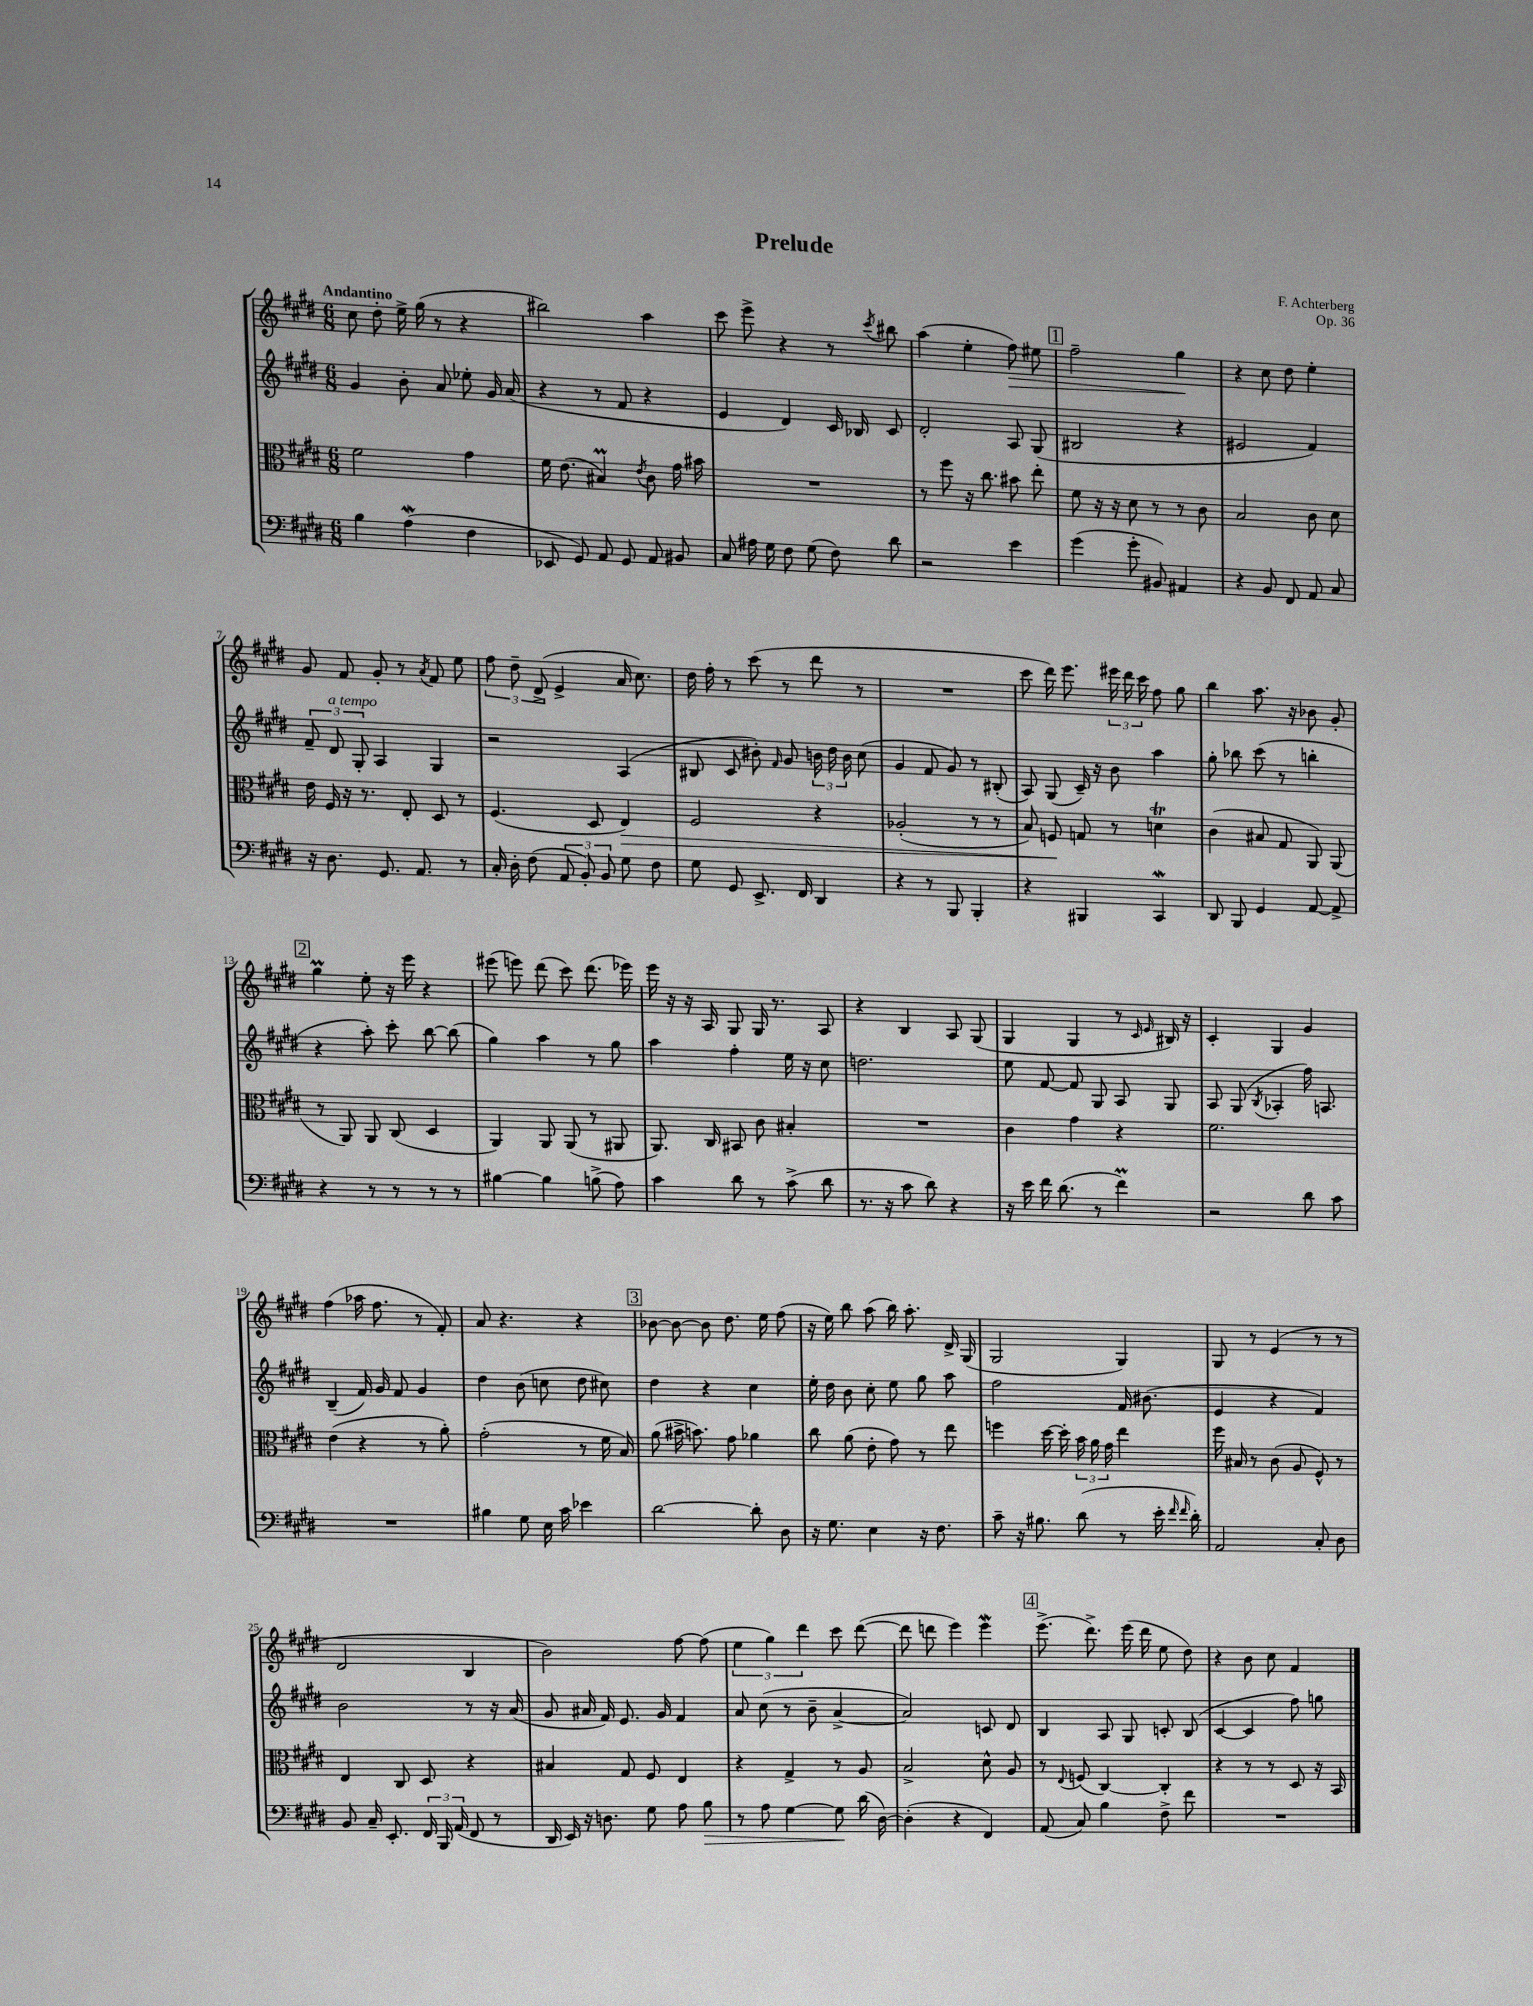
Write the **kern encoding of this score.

**kern	**kern	**kern	**kern
*staff4	*staff3	*staff2	*staff1
*clefF4	*clefC3	*clefG2	*clefG2
*k[f#c#g#d#]	*k[f#c#g#d#]	*k[f#c#g#d#]	*k[f#c#g#d#]
*M6/8	*M6/8	*M6/8	*M6/8
4B\	2f#\	4g#/	8cc#\
.	.	.	8dd#'\
(4A\	.	8b'\	16ee^\
.	.	.	(16gg#\
.	.	8a/	8r
4F#\	4g#\	8ee-'\	4r
.	.	16g#/	.
.	.	(16a/	.
=	=	=	=
8EE-/	16f#\	4r	2bb#\)
.	(8.e\	.	.
8GG#/)	.	.	.
8AA/	4B#/)	8r	.
8GG#/	.	8f#/	.
.	8qe/	.	.
8AA/	8c#\	4r	4aa\
8BB#/	16g#\	.	.
.	16b#\	.	.
=	=	=	=
8C#/	2.r	4e/	8ccc#\
16A#\	.	.	8eee^\
16G#\	.	.	.
8F#\	.	4d#/)	4r
(8G#\	.	.	.
8F#\)	.	16c#/	8r
.	.	16B-/	.
.	.	.	8qccc#/
8d#\	.	8c#/	8bb#\
=	=	=	=
2r	8r	2d#'/	(4aa\
.	8ff#\	.	.
.	16r	.	4ee'\
.	8.cc#\	.	.
4e\	8b#\	8A/	8ff#\)
.	8ee'\	(8G#/	8ee#\
=	=	=	=
(4g#\	8f#\	2B#/	2ff#~\
.	16r	.	.
.	16r	.	.
8g#'\	8d#\	.	.
8BB#/)	8r	.	.
4AA#/	8r	4r	4gg#\
.	8c#\	.	.
=	=	=	=
4r	2B/	2e#/	4r
8BB/	.	.	8cc#\
8FF#/	.	.	8dd#\
8AA/	8c#\	4f#/)	4ee'\
8C#/	8d#\	.	.
=	=	=	=
16r	16e\	12f#~/	8g#/
8.D#\	16F#/	.	.
.	.	12d#/	.
.	16r	.	8f#/
.	.	12G#'/	.
.	8.r	.	.
8.GG#/	.	4A/	8g#'/
.	8E'/	.	8r
8.AA/	.	.	.
.	.	.	8qa/
.	8D#/	4G#/	8f#/
8r	8r	.	8ee\
=	=	=	=
16C#'/	(4.F#/	2r	12ff#\
16D#'\	.	.	.
.	.	.	12dd#~\
(8F#\	.	.	.
.	.	.	(12d#^/
12AA/	.	.	4e^/
12BB'/)	.	.	.
.	8D#/	.	.
12BB/	.	.	.
8G#\	4E/)	(4A/	16a/
.	.	.	8.cc#\)
8F#\	.	.	.
=	=	=	=
8G#\	2F#/	8B#/	16dd#\
.	.	.	16ff#'\
8GG#/	.	8c#/	8r
8.EE^/	.	8b#'\)	(8ccc#\
.	.	16qqf#/	.
.	.	8g#/	8r
16FF#/	.	.	.
4DD#/	4r	24b\	8ddd#\
.	.	24dd#\	.
.	.	24b\	.
.	.	(8cc#\	8r
=	=	=	=
4r	(2A-'/	4g#/	2.r
8r	.	8f#/	.
8BBB/	.	8g#/)	.
4BBB'/	8r	8r	.
.	8r	(8B#'/	.
=	=	=	=
4r	8B/)	8A/)	8ccc#\
.	8F/	(8G#/	16ddd#\)
.	.	.	8.eee\
4BBB#/	8G/	16c#~/)	.
.	.	16r	.
.	8r	8b\	24eee#\
.	.	.	24ddd#\
.	.	.	24ccc#\
4CC#/	4d\	4aa\	8ff#\
.	.	.	8gg#\
=	=	=	=
8DD#/	(4c#\	8gg#'\	4bb\
8BBB/	.	8bb-\	.
4GG#/	8B#/	(8ccc#\	8.aa\
.	8G#/	8r	.
.	.	.	16r
[8AA/	8AA/)	4bb'\	8b-\
8AA^/]	(8AA/	.	8g#'/
=	=	=	=
4r	8r	4r	4gg#\
.	8AA/)	.	.
8r	8AA/	8aa'\)	8ee'\
8r	(8C#/	8ccc#'\	16r
.	.	.	16eee\
8r	4D#/	[8bb\	4r
8r	.	(8bb\]	.
=	=	=	=
[4B#\	4AA/)	4gg#\)	(8eee#\
.	.	.	8eee\)
4B#\]	8AA/	4aa\	(8ddd#\
.	(8AA/	.	8ccc#\)
(8B^\	8r	8r	(8.ddd#\
8A\)	8AA#/	8gg#\	.
.	.	.	16eee-\)
=	=	=	=
4c#\	8.AA/)	4aa\	16eee\
.	.	.	16r
.	.	.	16r
.	16C#/	.	16A/
8d#\	8BB#/	4ff#'\	8G#/
8r	8c#\	.	16G#/
.	.	.	8.r
(8c#^\	4B#'/	16ee\	.
.	.	16r	.
8d#\	.	8cc#\	8A/
=	=	=	=
8.r	2.r	2.dd\	4r
16r	.	.	.
8c#\	.	.	4B/
8d#\)	.	.	.
4r	.	.	8A/
.	.	.	(8G#/
=	=	=	=
16r	4c#\	8ee\	4G#/
16e\	.	.	.
16f#\	.	[8f#/	.
(8.d#\	.	.	.
.	4g#\	8f#/]	4G#/
8r	.	8G#/	.
4f#\)	4r	8A/	8r
.	.	.	16qqc#/
.	.	.	16qqe/
.	.	8G#/	16B#/)
.	.	.	16r
=	=	=	=
2r	2.f#\	8A/	4c#'/
.	.	(8G#/	.
.	.	8qB/	.
.	.	4A-'/	4G#/
8d#\	.	16ff#\)	4g#/
.	.	8.A/	.
8c#\	.	.	.
=	=	=	=
2.r	(4e\	(4B~/	(4ff#\
.	4r	16f#/)	16aa-\
.	.	16g#/	8.ff#\
.	.	8f#/	.
.	8r	4g#/	8r
.	8a'\)	.	8f#'/)
=	=	=	=
4B#\	(2g#'\	4dd#\	8a/
.	.	.	4.r
8G#\	.	(8b\	.
16E\	.	8cc\	.
16c#\	.	.	.
4e-\	8r	8dd#\	4r
.	16f#\	8cc#\)	.
.	16B/)	.	.
=	=	=	=
[2d#\	(8a\	4dd#\	[8b-\
.	16b#^\	.	8b-\_
.	8.b\)	.	.
.	.	4r	8b-\]
.	8g#\	.	8.dd#\
8d#'\]	4a-\	4cc#\	.
.	.	.	16ee\
8D#\	.	.	(8ff#\
=	=	=	=
16r	8cc#\	16ee'\	16r
8.G#\	.	16dd#\	16ee\)
.	(8a\	8b\	8bb\
4E\	8e'\	8cc#'\	(8aa\
.	8g#\)	8ee\	16bb\)
.	.	.	8.aa'\
16r	8r	8gg#\	.
8.F#\	.	.	.
.	8ee\	8aa\	16d#^/
.	.	.	(16G#/
=	=	=	=
8c#~\	4ff\	2ff#\	2G#/
16r	.	.	.
8.B#\	.	.	.
.	[16dd#\	.	.
.	16dd#'\]	.	.
(8d#\	24b\	.	.
.	24a\	.	.
.	24g#\	.	.
8r	4ee\	16f#/	4G#/)
.	.	(8.b#\	.
16e'\	.	.	.
16qqf#/	.	.	.
16qqf#/	.	.	.
16d#'\)	.	.	.
=	=	=	=
2AA/	16ff#\	4e/	8G#/
.	16B#/	.	.
.	8r	.	8r
.	(8c#\	4r	(4e/
.	8A/	.	.
8C#'/	8F#^^/)	4f#/)	8r
8D#\	8r	.	8r
=	=	=	=
8BB/	4E/	2b\	2d#/
16C#~/	.	.	.
8.EE'/	.	.	.
.	8C#/	.	.
24FF#/	8D#/	.	.
24BBB/	.	.	.
(24AA/	.	.	.
8FF#/	4r	8r	4B/
8r	.	16r	.
.	.	(16a/	.
=	=	=	=
16DD#/	4B#/	8g#/	2b\)
16EE/)	.	.	.
16r	.	16a#/	.
8.D\	.	16f#/)	.
.	8G#/	8.e/	.
8G#\	8F#/	.	.
.	.	16g#/	.
8A\	4E/	4f#/	[8ff#\
8B\	.	.	(8ff#\]
=	=	=	=
8r	4r	8a/	6ee\
8A\	.	(8cc#\	.
.	.	.	6gg#\)
[4G#\	4G#^/	8r	.
.	.	.	6ddd#\
.	.	8b~\	.
8G#\]	8r	[4a^/	8ccc#\
(16d#\	8A/	.	([8ddd#\
[16D#\)	.	.	.
=	=	=	=
(4D#'\]	2B^/	2a/])	8ddd#\]
.	.	.	8ddd\
4r	.	.	4eee\)
4FF#/)	8d#^^\	8c/	4eee\
.	8A/	8d#/	.
=	=	=	=
(8AA/	8r	4B/	(8.eee^\
.	8qqE/	.	.
8C#/)	(8F/	.	.
.	.	.	8.ddd#^\)
4B\	[4C#/)	8A/	.
.	.	8G#/	(16eee\
.	.	.	16ddd#\
8F#^\	4C#'/]	8c'/	8ee\
8f#\	.	(8B/	8dd#\)
=	=	=	=
2.r	4r	[4c#/	4r
.	8r	4c#/]	8b\
.	8r	.	8cc#\
.	8D#/	8ff#\)	4f#/
.	16r	8gg\	.
.	16BB/	.	.
==	==	==	==
*-	*-	*-	*-
